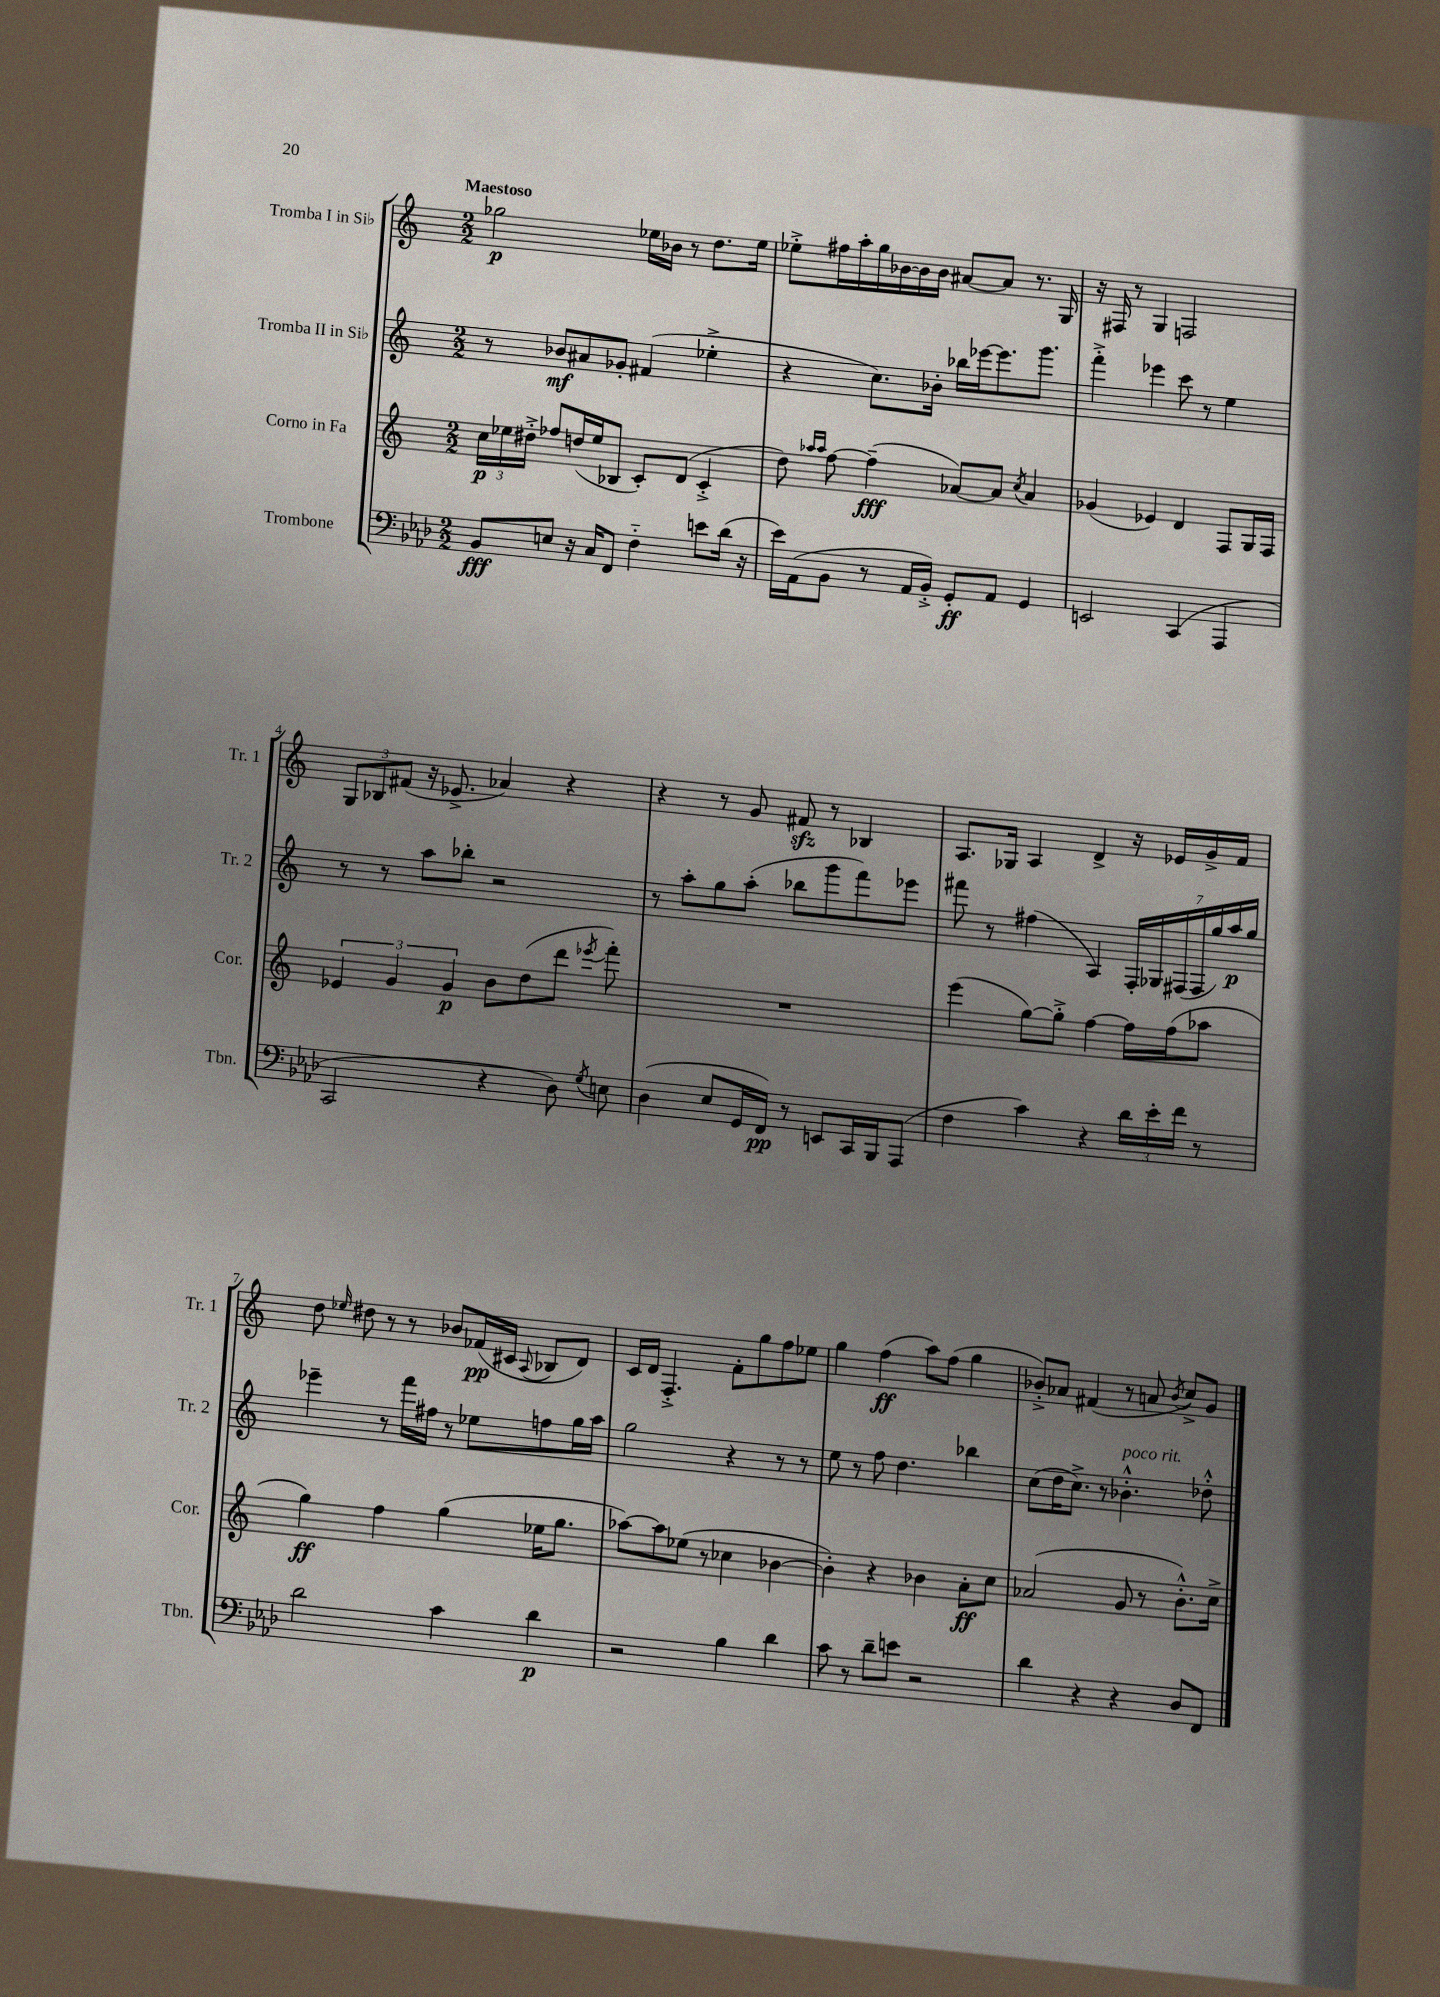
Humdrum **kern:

**kern	**kern	**kern	**kern
*staff4	*staff3	*staff2	*staff1
*clefF4	*clefG2	*clefG2	*clefG2
*k[b-e-a-d-]	*k[]	*k[]	*k[]
*M2/2	*M2/2	*M2/2	*M2/2
8BB-	24cc	8r	2gg-
.	24ee-	.	.
.	24dd#'^	.	.
8E	8ff-	8b-	.
16r	(16dd	8a#	.
16C	16ee-	.	.
8FF	8B-	8g-'	.
4F'~	8c')	(4f#	16ee-
.	.	.	16b-
.	(8d	.	8r
8e	4c'^	4ee-'^	8.dd
(16d-	.	.	.
16r	.	.	16ee-
=	=	=	=
16e-)	8dd)	4r	8ee-'^
(16AA-	.	.	.
.	16qqaa-	.	.
.	16qqaa-	.	.
8BB-	[8ff	.	16ff#
.	.	.	16aa'
8r	(4ff~]	8.cc)	16gg
.	.	.	[16b-
16AA-	.	.	16b-]
16BB-'^)	.	16b-'	16b-
8GG'	[8a-)	16bb-	[8a#
.	.	[16eee-	.
8AA-	8a-]	8.eee-]	8a#]
.	8qcc	.	.
4GG	4a-	.	8.r
.	.	8.ggg	.
.	.	.	16G
=	=	=	=
2EE	(4g-	4fff'^	16r
.	.	.	16F#
.	.	.	8r
.	4e-)	4eee-	4G
(4CC	4d	8ccc	2F
.	.	8r	.
4AAA-	8F	4ee	.
.	16G	.	.
.	16F	.	.
=	=	=	=
2CC	6e-	8r	12G
.	.	.	12B-
.	.	8r	.
.	6g	.	(12f#
.	.	8aa	16r
.	.	.	8.e-^
.	6g	.	.
.	.	8bb-'	.
4r	8b	2r	4a-)
.	(8dd	.	.
8D-)	8ddd	.	4r
8qG	8qeee-	.	.
8E	8fff')	.	.
=	=	=	=
(4D-	1r	8r	4r
.	.	8aa'	.
8E-	.	8gg	8r
16GG	.	(8aa'	8g
16FF)	.	.	.
8r	.	8bb-	8f#
8EE	.	8ggg	8r
16CC	.	8fff)	4B-
16BBB-	.	.	.
(8AAA-	.	8eee-	.
=	=	=	=
4F	(4eee	8fff#	8.A
.	.	8r	.
.	.	.	16G-
4c)	[8gg)	(4ff#	4A
.	8gg'^]	.	.
4r	[4ff	4A)	4d^
24d-	16ff]	28F'	16r
.	.	28G-	.
24e-'	.	.	.
.	(16ff	.	16e-
.	.	(28F#	.
24f	.	.	.
.	.	28F#	.
8r	8aa-	.	16g^
.	.	28gg)	.
.	.	28aa	.
.	.	.	16f
.	.	28gg	.
=	=	=	=
2d-	4gg)	4eee-~	8dd
.	.	.	16qqee-
.	.	.	8dd#
.	4ff	8r	8r
.	.	16fff	8r
.	.	16ff#	.
4c	(4gg	8r	8b-
.	.	8ee-	(16f-
.	.	.	16c#
.	.	.	8qqA
4d-	16ee-	8ff	8B-
.	8.gg	.	.
.	.	16gg	8d)
.	.	16aa	.
=	=	=	=
2r	[8aa-)	2gg	16c
.	.	.	16d
.	8aa-]	.	4.F'^
.	(8ee-	.	.
.	8r	.	.
4B-	4cc-	4r	8f'
.	.	.	8gg
4d-	[4b-	8r	8ff
.	.	8r	8ee-
=	=	=	=
8c	4b-'])	8ee	4gg
8r	.	8r	.
8d-~	4r	8ff	(4ff
8e	.	4.dd	.
2r	4b-	.	8aa)
.	.	.	(8ff
.	8a'	4bb-	4gg
.	8cc	.	.
=	=	=	=
4d-	(2a-	(8cc	8b-'^)
.	.	16dd	8a-
.	.	8.cc^)	.
4r	.	.	(4f#
.	.	8r	.
4r	8g	4.b-'^^	8r
.	8r	.	8a
.	.	.	8qb-
8D-	8.b'^^)	.	8cc^)
8FF	.	8dd-'^^	8g
.	16cc^	.	.
==	==	==	==
*-	*-	*-	*-
